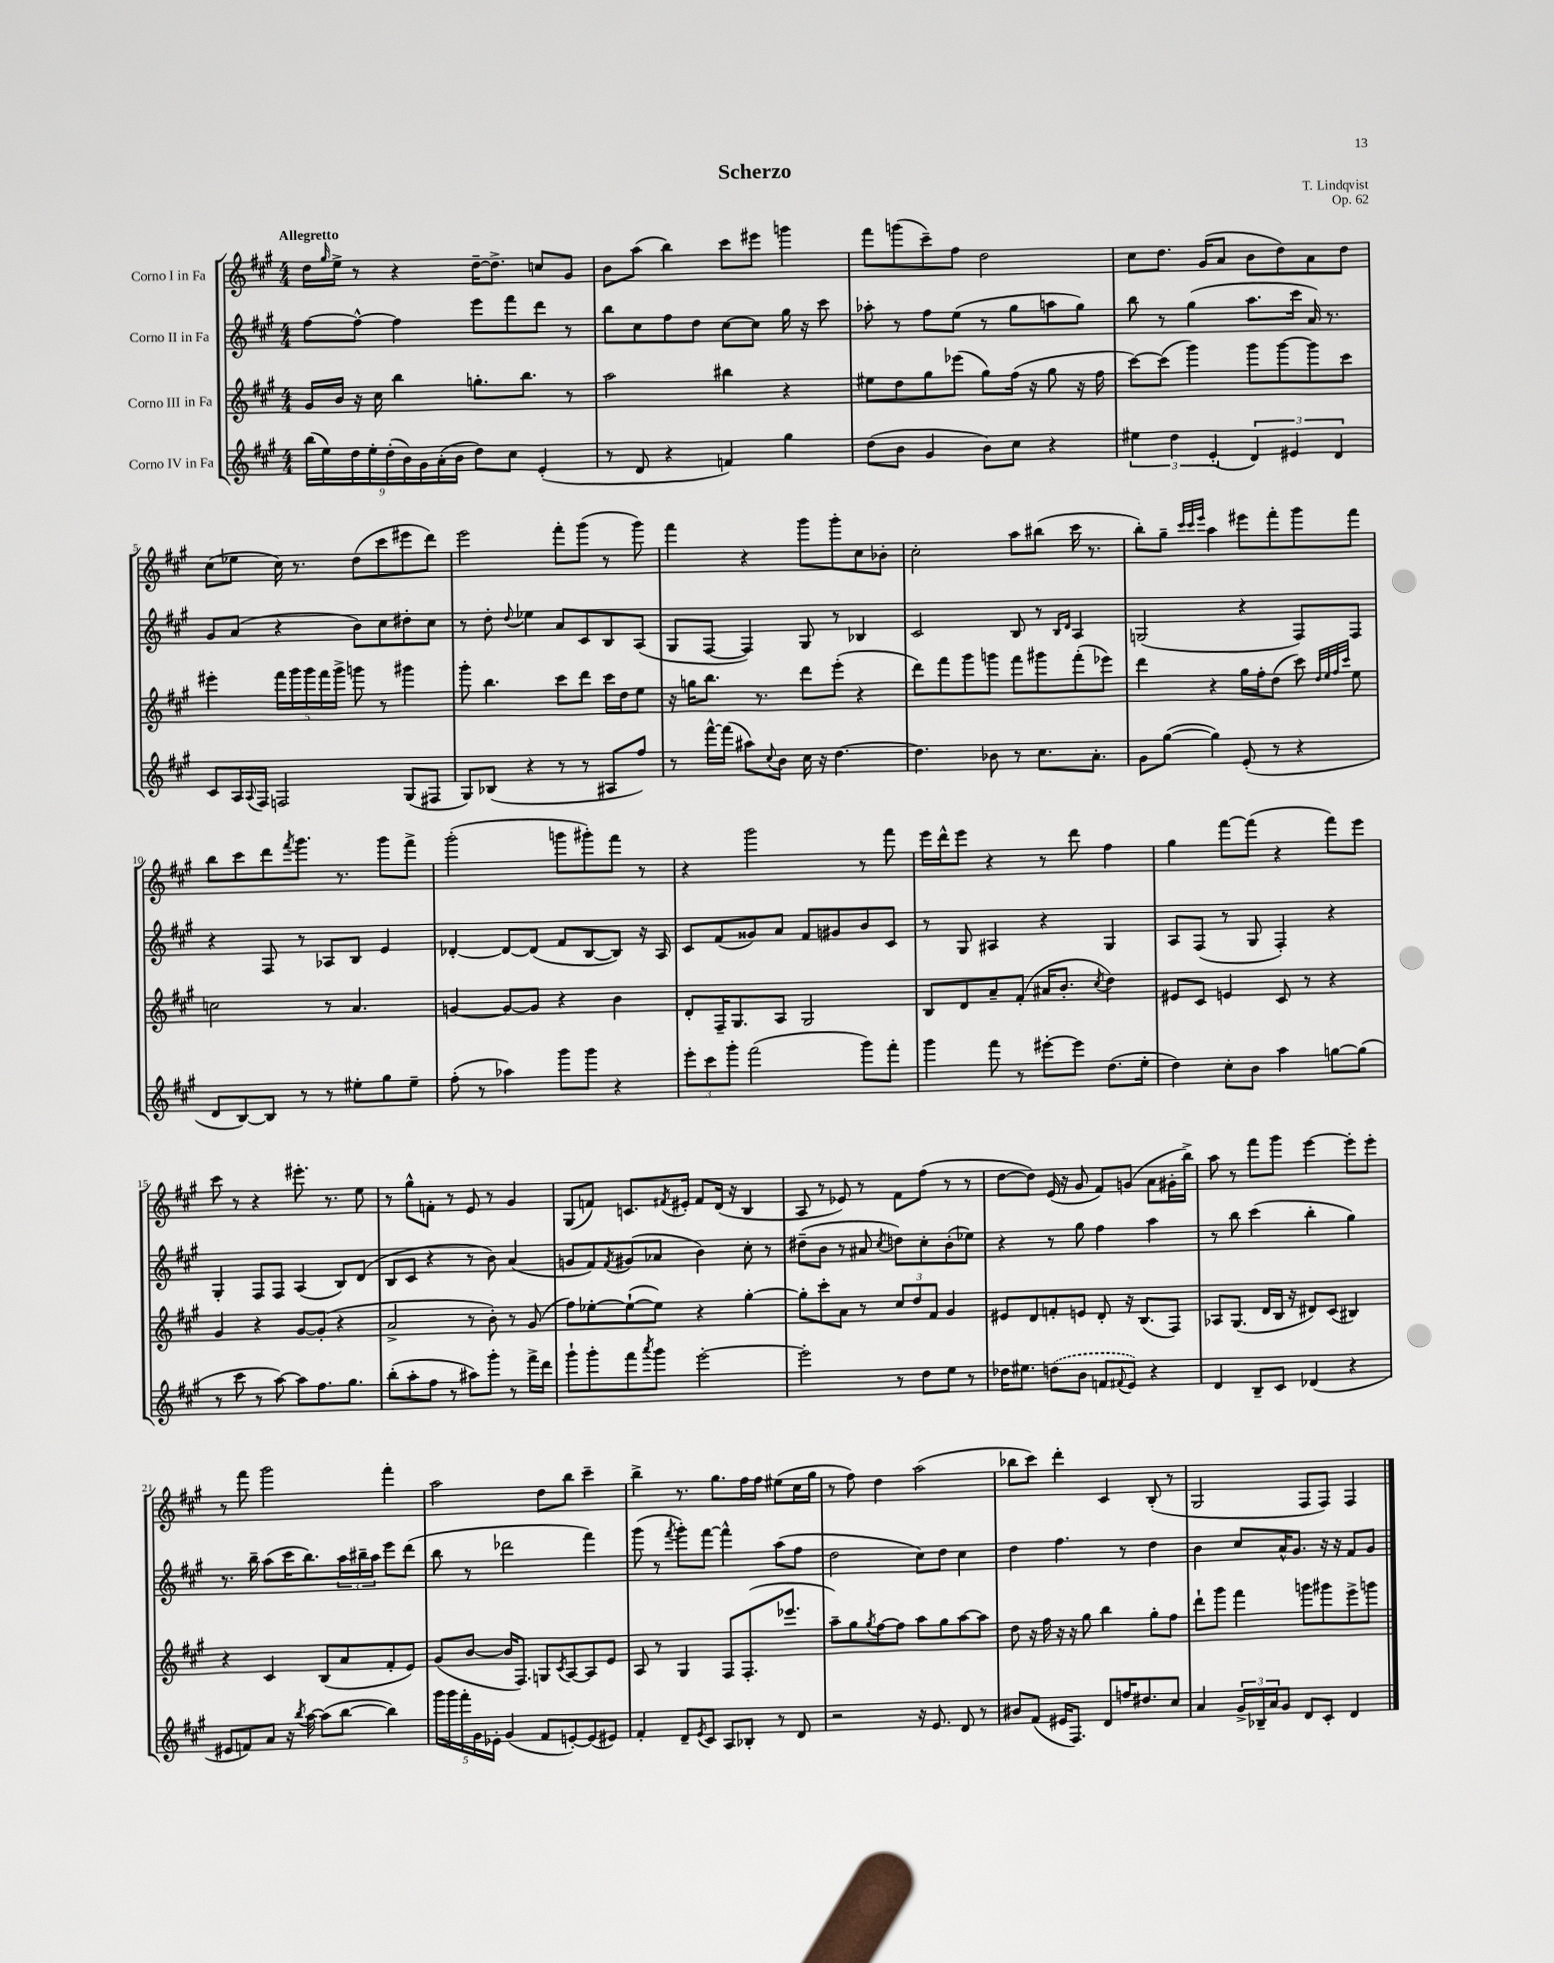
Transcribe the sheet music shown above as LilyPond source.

\header { title = "Scherzo" composer = "T. Lindqvist" opus = "Op. 62" }
<<
\new StaffGroup <<
\new Staff = "s0" \with { instrumentName = "Corno I in Fa" } {
    \clef treble \key a \major \numericTimeSignature \time 4/4 \tempo "Allegretto"
    d''16 \grace { gis''16 } e''16-> r8 r4 d''16~-- d''8.-> c''8 gis'8 |
    b'8 a''8( b''4) cis'''8 eis'''8 g'''4 |
    fis'''8 g'''8( cis'''8--) fis''8 d''2 |
    cis''8 d''8. gis'16( a'8 b'8 d''8) a'8 d''8 |
    cis''8( ees''8 cis''16) r8. d''8( cis'''8 eis'''8 d'''8) |
    e'''2 fis'''8-. gis'''8( r8 gis'''8) |
    fis'''4 r4 gis'''8 gis'''8-. cis''8 bes'8-. |
    cis''2-. a''8 bis''8( cis'''16 r8. |
    b''8-.) gis''8-- \grace { cis'''32 cis'''32 e'''32 } a''4 eis'''8 fis'''8-. gis'''8 fis'''8 |
    b''8 cis'''8 d'''8 \acciaccatura { fis'''8 } gis'''8. r8. gis'''8 fis'''8-> |
    gis'''2-.( g'''8 gis'''8-.) fis'''8 r8 |
    r4 gis'''2 r8 fis'''8 |
    e'''16 d'''16-^ e'''8 r4 r8 d'''8 fis''4 |
    gis''4 fis'''8~ fis'''8( r4 fis'''8) e'''8 |
    cis'''8 r8 r4 eis'''8.-. r8. e''8 |
    r8 gis''8-^ f'8-. r8 e'8 r8 gis'4 |
    gis8( f'8) c'8. \acciaccatura { fis'8 } eis'16-. fis'8 d'16( r16 b4 |
    a8 r8 ees'8) r8 fis'8 fis''8( r8 r8 |
    d''8~ d''8) e'16( r16 gis'8 fis'8) g'8( a'8 gis'16-. b''16->) |
    a''8 r8 fis'''8 gis'''8 e'''4~ e'''8-. e'''8-. |
    r8 fis'''8 gis'''2 fis'''4-. |
    a''2 d''8 b''8 cis'''4-- |
    b''4-> r8. gis''8. fis''16 fis''16 eis''8( cis''16 gis''16 |
    r8 fis''8) d''4 a''2( |
    bes''8 cis'''8) d'''4-. cis'4 b8-.( r8 |
    gis2 fis8 fis8) fis4 \bar "|." |
}
\new Staff = "s1" \with { instrumentName = "Corno II in Fa" } {
    \clef treble \key a \major \numericTimeSignature \time 4/4
    fis''8~ fis''8~-^ fis''4 e'''8 fis'''8 d'''8 r8 |
    b''8 cis''8 fis''8 d''8 cis''8~ cis''8 gis''16 r16 cis'''8 |
    aes''8-. r8 fis''8 e''8( r8 gis''8 a''8 gis''8) |
    b''8 r8 gis''4( a''8. cis'''16 a'16) r8. |
    gis'8 a'8( r4 b'8) cis''8 dis''8-. cis''8 |
    r8 d''8-. \appoggiatura { d''8 } ees''4 a'8 cis'8 b8 a8( |
    gis8 fis8~ fis4) gis8 r8 bes4 |
    cis'2 b8 r8 \grace { b16 d'16 } a4 |
    g2( r4 fis8) fis8 |
    r4 fis8 r8 aes8 b8 e'4 |
    des'4~-. des'8~ des'8( fis'8 b8~ b8) r16 a16 |
    cis'8 fis'8( gisis'8) a'8 fis'8 gis'8 b'8 cis'8 |
    r8 gis8 ais4 r4 gis4 |
    a8 fis8( r8 gis8 fis4-.) r4 |
    gis4-. fis8 fis8 a4( b8) d'8( |
    b8 cis'8 r4 r8 b'8) a'4( |
    g'8 fis'8) \acciaccatura { fis'8 } gis'8( aes'8 b'4) cis''8-. r8 |
    dis''8--( b'8 r8 ais'8 \acciaccatura { cis''8 } d''8) cis''8-. b'8-.( ees''8) |
    r4 r8 gis''8 fis''4 a''4 |
    r8 b''8 cis'''4( b''4-. gis''4) |
    r8. b''16-- a''8( cis'''16 b''8.) \tuplet 3/2 { a''16 bis''16-- a''16 } e'''8 d'''8( |
    b''8 r8 des'''2 fis'''4) |
    gis'''8( r8 \acciaccatura { fis'''8 } gis'''8-.) fis'''8~ fis'''4-^ a''8( fis''8 |
    d''2 cis''8) d''8 cis''4 |
    d''4 fis''4. r8 d''4 |
    b'4 cis''8 a'16-^ gis'8. r16 r16 fis'8 gis'8 \bar "|." |
}
\new Staff = "s2" \with { instrumentName = "Corno III in Fa" } {
    \clef treble \key a \major \numericTimeSignature \time 4/4
    gis'16 b'16 r16 cis''16 b''4 g''8.-. b''8. r8 |
    a''2 bis''4 r4 |
    eis''8 d''8 gis''8 ees'''8( gis''8) fis''16( r16 gis''8 r16 fis''16 |
    cis'''8~) cis'''8( gis'''4) gis'''8 gis'''8~ gis'''8 cis'''8 |
    eis'''4-. \tuplet 5/4 { fis'''16 gis'''16 gis'''16 fis'''16 gis'''16-> } g'''8 r8 gis'''4 |
    gis'''8-. b''4. cis'''8 d'''8 cis'''16 d''16 e''8 |
    r16 g''16 b''8. r8. d'''8 e'''8-.( r4 |
    d'''8) fis'''8 gis'''8 g'''8 fis'''8 gis'''8 fis'''8-.( ees'''8) |
    d'''4 r4 gis''16 fis''16-. d''8( cis'''8) \grace { d''32 e''32 fis''32 cis'''32 } e''8 |
    c''2 r8 a'4. |
    g'4~ g'8~ g'8 r4 b'4 |
    d'8-. fis16-- gis8. a8 gis2 |
    b8 d'8 a'8-- fis'8-.( ais'16 b'8.-. \acciaccatura { cis''8 } d''4) |
    eis'8 cis'8 e'4 cis'8 r8 r4 |
    gis'4 r4 gis'8~ gis'8-.( r4 |
    a'2-> r8 b'8-.) r8 gis'8( |
    fis''8) ees''8~-. ees''8~-!( ees''8) r4 gis''4~-. |
    gis''8-. cis'''8-. a'8 r8 \tuplet 3/2 { cis''8 d''8 fis'8 } gis'4 |
    eis'8 d'8 f'8-. e'8 d'8-. r16 b8.( fis8) |
    aes8 gis8.( d'16 b16 r16 dis'8) cis'8( bis4) |
    r4 cis'4 b8( a'8 fis'8-. e'8) |
    gis'8( b'8~ b'16 fis8.) g8 \acciaccatura { cis'8 } a8~ a8 e'8 |
    a8 r8 gis4 fis8 fis8.-.( ees'''8. |
    a''8--) gis''8 \acciaccatura { gis''8 } fis''8~ fis''8 a''8 gis''8 a''8~ a''8 |
    d''8 r16 fis''16 r16 r16 gis''8 b''4 gis''8-. fis''8 |
    d'''8-! gis'''8 fis'''4 g'''8 gis'''8 e'''8-> g'''8 \bar "|." |
}
\new Staff = "s3" \with { instrumentName = "Corno IV in Fa" } {
    \clef treble \key a \major \numericTimeSignature \time 4/4
    \tuplet 9/8 { b''16( e''16) d''16 e''16-. d''16-.( b'16) gis'16 a'16-.( b'16 } d''8) cis''8 e'4-.( |
    r8 d'8 r4 f'4) gis''4 |
    d''8( b'8 gis'4 b'8) cis''8 r4 |
    \tuplet 3/2 { eis''4 d''4 e'4-.( } \tuplet 3/2 { d'4) eis'4 d'4 } |
    cis'8 a16 \appoggiatura { a8 } fis16 f2 gis8( fis8 |
    gis8) bes8( r4 r8 r8 ais8 fis''8) |
    r8 fis'''16~-^ fis'''16( ais''8) \appoggiatura { cis''8 } b'8 cis''16 r16 d''4.~ |
    d''4. bes'8 r8 cis''8. a'8.-. |
    gis'8 gis''8~( gis''4) e'8-.( r8 r4 |
    d'8 b8~) b8 r8 r8 eis''8-. gis''8 eis''8-- |
    fis''8-.( r8 aes''4) gis'''8 gis'''8 r4 |
    \tuplet 3/2 { e'''8-. cis'''8 gis'''8-. } fis'''2( gis'''8) fis'''8-. |
    gis'''4 fis'''8 r8 eis'''8~-. eis'''8 d''8.( e''16-. |
    d''4) cis''8-. b'8 a''4 g''8~ g''8( |
    r8 cis'''8 r8 a''8~) a''8 fis''8. gis''8. |
    b''8-.( a''8-. fis''8 r8 ais''8) gis'''8-. r8 fis'''16-> d'''16 |
    gis'''8-! gis'''8-. fis'''8 \acciaccatura { a'''8 } gis'''8 e'''2~-. |
    e'''2-. r8 d''8 e''8 r8 |
    des''16 eis''8. \once \slurDashed d''8( b'8 f'8 \appoggiatura { fis'8 } e'8) r4 |
    d'4 b8-- cis'8 des'4( r4 |
    eis'8 f'8) a'8 r16 \acciaccatura { b''8 } a''16~ a''8( b''8~ b''4) |
    \tuplet 5/4 { gis'''16 gis'''16 fis'''16-. gis'16 ees'16-. } gis'4( fis'8 e'8~-.) e'8( eis'8) |
    fis'4-. d'8-- \acciaccatura { e'8 } cis'8 a8 bes8-. r8 d'8 |
    r2 r16 e'8. d'8 r8 |
    bis'8 fis'8( eis'16 fis8.) d'8 f''16 dis''8. cis''8 |
    a'4 \tuplet 3/2 { gis'16-> bes16-- a'16 } gis'8 d'8 cis'8-. d'4 \bar "|." |
}
>>
>>
